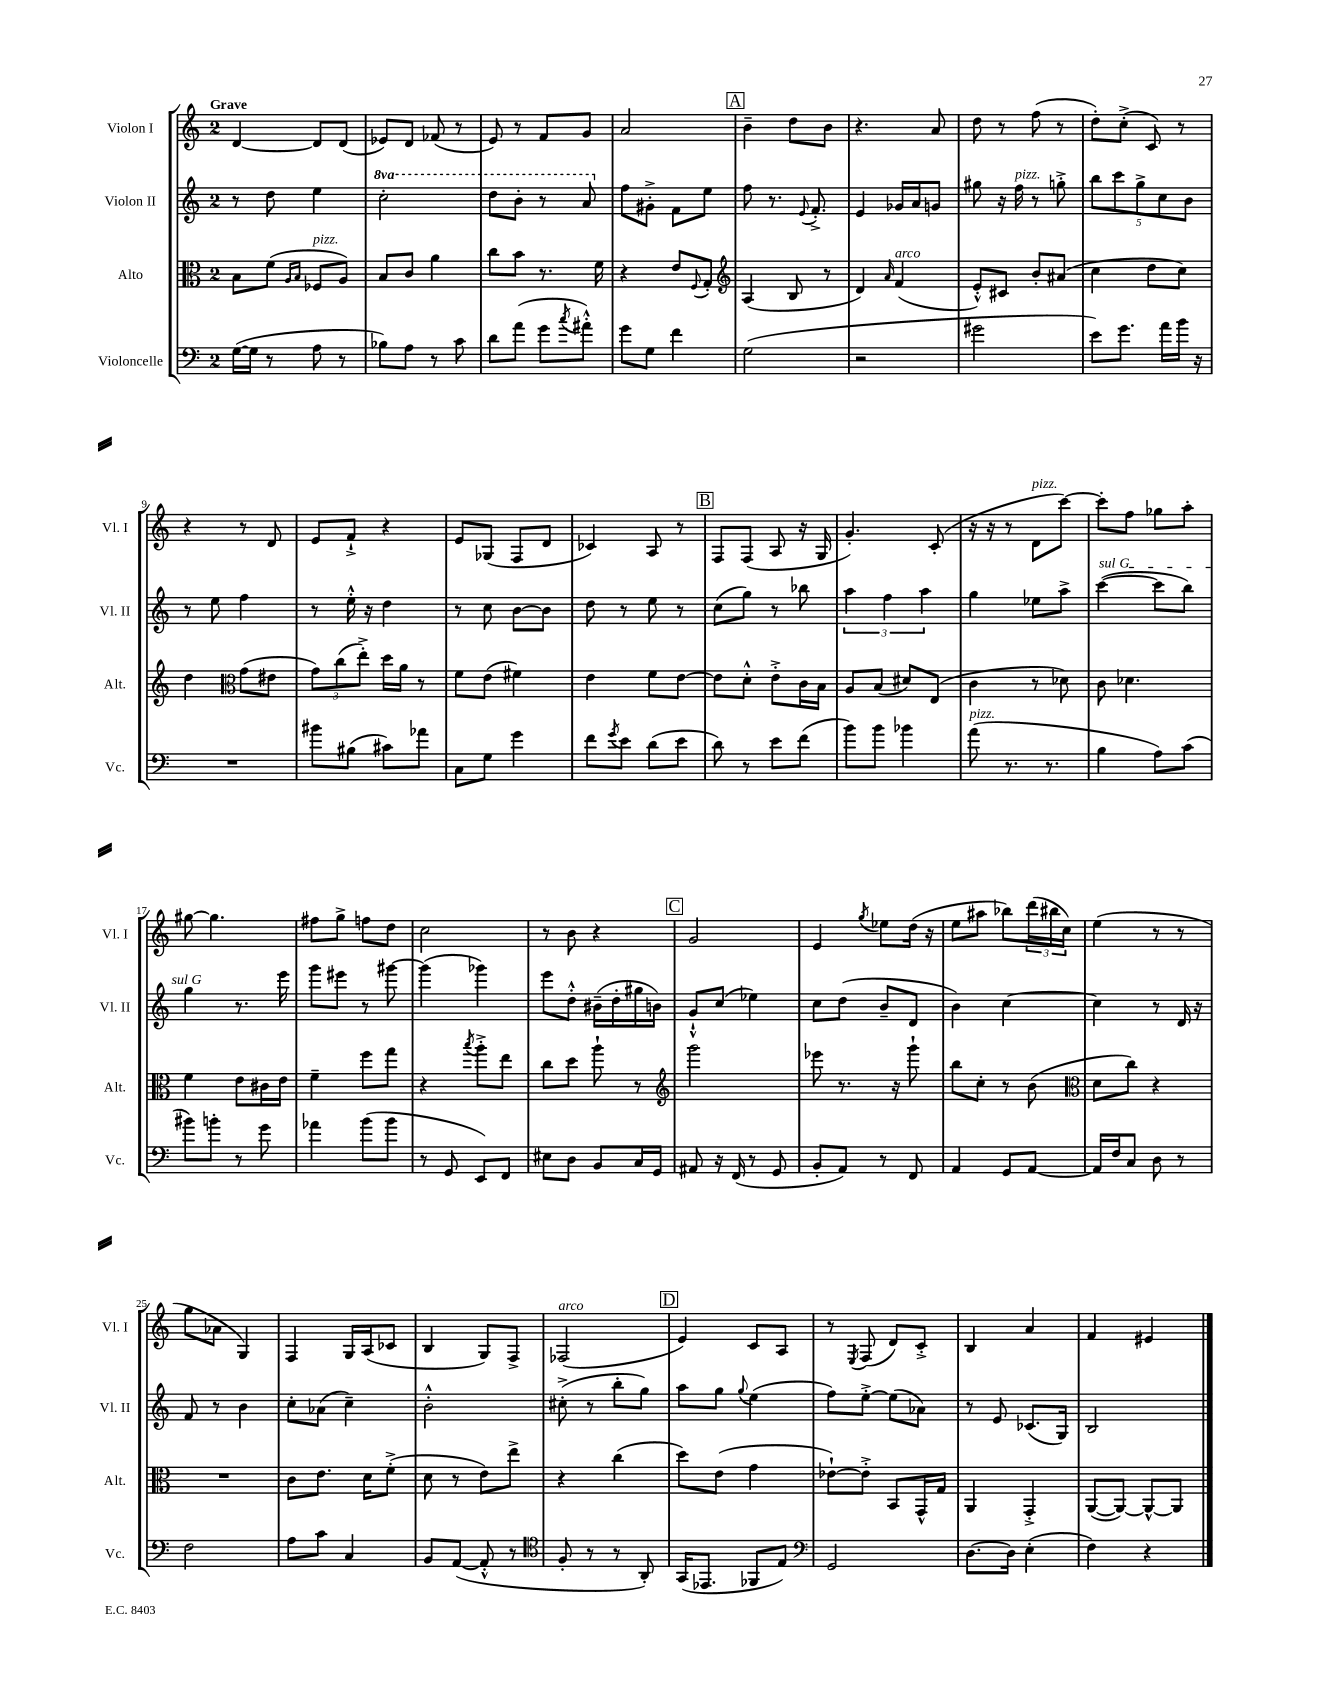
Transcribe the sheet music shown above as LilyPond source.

<<
\new StaffGroup <<
\new Staff = "s0" \with { instrumentName = "Violon I" shortInstrumentName = "Vl. I" } {
    \clef treble \key c \major \once \override Staff.TimeSignature.style = #'single-digit \time 2/4 \tempo "Grave"
    d'4~ d'8 d'8( |
    ees'8) d'8 fes'8( r8 |
    e'8) r8 f'8 g'8 |
    a'2 |
    \mark \markup { \box "A" } b'4-- d''8 b'8 |
    r4. a'8 |
    d''8 r8 f''8( r8 |
    d''8-.) c''8-.->( c'8) r8 |
    r4 r8 d'8 |
    e'8 f'8-!-> r4 |
    e'8 ges8( f8 d'8 |
    ces'4) a8 r8 |
    \mark \markup { \box "B" } f8 f8( a8 r16 g16 |
    g'4.-.) c'8-.( |
    r16 r16 r8 d'8^\markup { \italic "pizz." } c'''8~) |
    c'''8-. f''8 ges''8 a''8-. |
    gis''8~ gis''4. |
    fis''8 g''8-> f''8 d''8 |
    c''2 |
    r8 b'8 r4 |
    \mark \markup { \box "C" } g'2 |
    e'4 \acciaccatura { g''8 } ees''8 d''16( r16 |
    e''8 ais''8 bes''8) \tuplet 3/2 { d'''16( bis''16 c''16) } |
    e''4( r8 r8 |
    g''8 aes'8 g4) |
    f4 g16 a16( ces'8 |
    b4 g8) f8-> |
    fes2^\markup { \italic "arco" }( |
    \mark \markup { \box "D" } e'4) c'8 a8 |
    r8 \acciaccatura { e8 } f8( d'8) c'8-.-> |
    b4 a'4 |
    f'4 eis'4 \bar "|." |
}
\new Staff = "s1" \with { instrumentName = "Violon II" shortInstrumentName = "Vl. II" } {
    \clef treble \key c \major \once \override Staff.TimeSignature.style = #'single-digit \time 2/4 \set Staff.ottavationMarkups = #ottavation-simple-ordinals
    r8 d''8 e''4 |
    \ottava #1 c'''2-. |
    d'''8 b''8-. r8 a''8 \ottava #0 |
    f''8 gis'8-.-> f'8 e''8 |
    \mark \markup { \box "A" } f''8 r8. \appoggiatura { e'8 } f'8.-.-> |
    e'4 ges'16 a'16 g'8 |
    gis''8 r16 f''16^\markup { \italic "pizz." } r8 g''8-.-> |
    \tuplet 5/4 { b''8 c'''8 g''8-> c''8 b'8 } |
    r8 e''8 f''4 |
    r8 e''16-.-^ r16 d''4 |
    r8 c''8 b'8~ b'8 |
    d''8 r8 e''8 r8 |
    \mark \markup { \box "B" } c''8( g''8) r8 bes''8 |
    \tuplet 3/2 { a''4 f''4 a''4 } |
    g''4 ees''8 a''8-> |
    \once \override TextSpanner.bound-details.left.text = \markup { \italic "sul G" } c'''4~\startTextSpan( c'''8 b''8) |
    g''4\stopTextSpan r8. e'''16 |
    g'''8 eis'''8 r8 gis'''8~ |
    gis'''4( ges'''4) |
    e'''8 d''8-.-^ bis'16--( d''16-. gis''16 b'16) |
    \mark \markup { \box "C" } g'8-!-^ c''8( ees''4) |
    c''8 d''8( b'8-- d'8 |
    b'4) c''4~ |
    c''4 r8 d'16 r16 |
    f'8 r8 b'4 |
    c''8-. aes'8( c''4--) |
    b'2-.-^ |
    cis''8-.->( r8 b''8-. g''8) |
    \mark \markup { \box "D" } a''8 g''8 \appoggiatura { g''8 } e''4( |
    f''8) e''8~-.-> e''8( aes'8) |
    r8 e'8 ces'8.( g16) |
    b2 \bar "|." |
}
\new Staff = "s2" \with { instrumentName = "Alto" shortInstrumentName = "Alt." } {
    \clef alto \key c \major \once \override Staff.TimeSignature.style = #'single-digit \time 2/4
    b8 f'8( \grace { a16 b16 } fes8^\markup { \italic "pizz." } a8) |
    b8 c'8 a'4 |
    c''8 b'8 r8. f'16 |
    r4 e'8 \appoggiatura { f8 } g8-. |
    \mark \markup { \box "A" } \clef treble a4( b8 r8 |
    d'4) \grace { a'16 } f'4^\markup { \italic "arco" }( |
    e'8-.-^) cis'8 b'8-. ais'8( |
    c''4 d''8 c''8) |
    d''4 \clef alto g'8( eis'8 |
    \tuplet 3/2 { g'8) c''8( e''8-.->) } d''16 a'16 r8 |
    f'8 e'8( fis'4) |
    e'4 f'8 e'8~ |
    \mark \markup { \box "B" } e'8 d'8-.-^ e'8-.-> c'16 b16 |
    a8 b8( dis'8) e8( |
    c'4 r8 des'8) |
    c'8 des'4. |
    f'4 e'8 cis'16 e'16 |
    f'4-- f''8 g''8 |
    r4 \acciaccatura { b''8 } a''8-.-> e''8 |
    c''8 d''8 a''8-! r8 |
    \mark \markup { \box "C" } \clef treble g'''2 |
    ees'''8 r8. r16 g'''8-! |
    b''8 c''8-. r8 b'8( |
    \clef alto d'8 c''8) r4 |
    R2 |
    c'8 e'8. d'16 f'8-.->( |
    d'8 r8 e'8) e''8-> |
    r4 c''4( |
    \mark \markup { \box "D" } d''8) e'8( g'4 |
    ees'8~-!) ees'8-.-> b,8 g,16-^ g16 |
    a,4 g,4-.-> |
    a,8~( a,8~) a,8~-^ a,8 \bar "|." |
}
\new Staff = "s3" \with { instrumentName = "Violoncelle" shortInstrumentName = "Vc." } {
    \clef bass \key c \major \once \override Staff.TimeSignature.style = #'single-digit \time 2/4
    g16~( g16 r8 a8 r8 |
    bes8) a8 r8 c'8 |
    d'8 a'8( g'8 \acciaccatura { c''8 } ais'8-.-^) |
    g'8 g8 f'4 |
    \mark \markup { \box "A" } g2( |
    r2 |
    gis'2 |
    e'8) g'8. a'16 b'16 r16 |
    R2 |
    bis'8 bis8( cis'8) aes'8 |
    c8 g8 g'4 |
    f'8 \acciaccatura { g'8 } e'8 d'8( e'8 |
    \mark \markup { \box "B" } d'8) r8 e'8 f'8( |
    b'8) b'8 bes'4 |
    a'8^\markup { \italic "pizz." }( r8. r8. |
    b4 a8) c'8( |
    bis'8) b'8-. r8 g'8 |
    aes'4 b'8( b'8 |
    r8 g,8 e,8) f,8 |
    eis8 d8 b,8 c16 g,16 |
    \mark \markup { \box "C" } ais,8 r16 f,16( r8 g,8 |
    b,8-. a,8) r8 f,8 |
    a,4 g,8 a,8~ |
    a,16 f16 c8 d8 r8 |
    f2 |
    a8 c'8 c4 |
    b,8 a,8~( a,8-.-^ r8 |
    \clef tenor f8-. r8 r8 a,8-.) |
    \mark \markup { \box "D" } g,16( ees,8. fes,8 e8) |
    \clef bass g,2 |
    d8.~ d16 e4-.( |
    f4) r4 \bar "|." |
}
>>
>>
